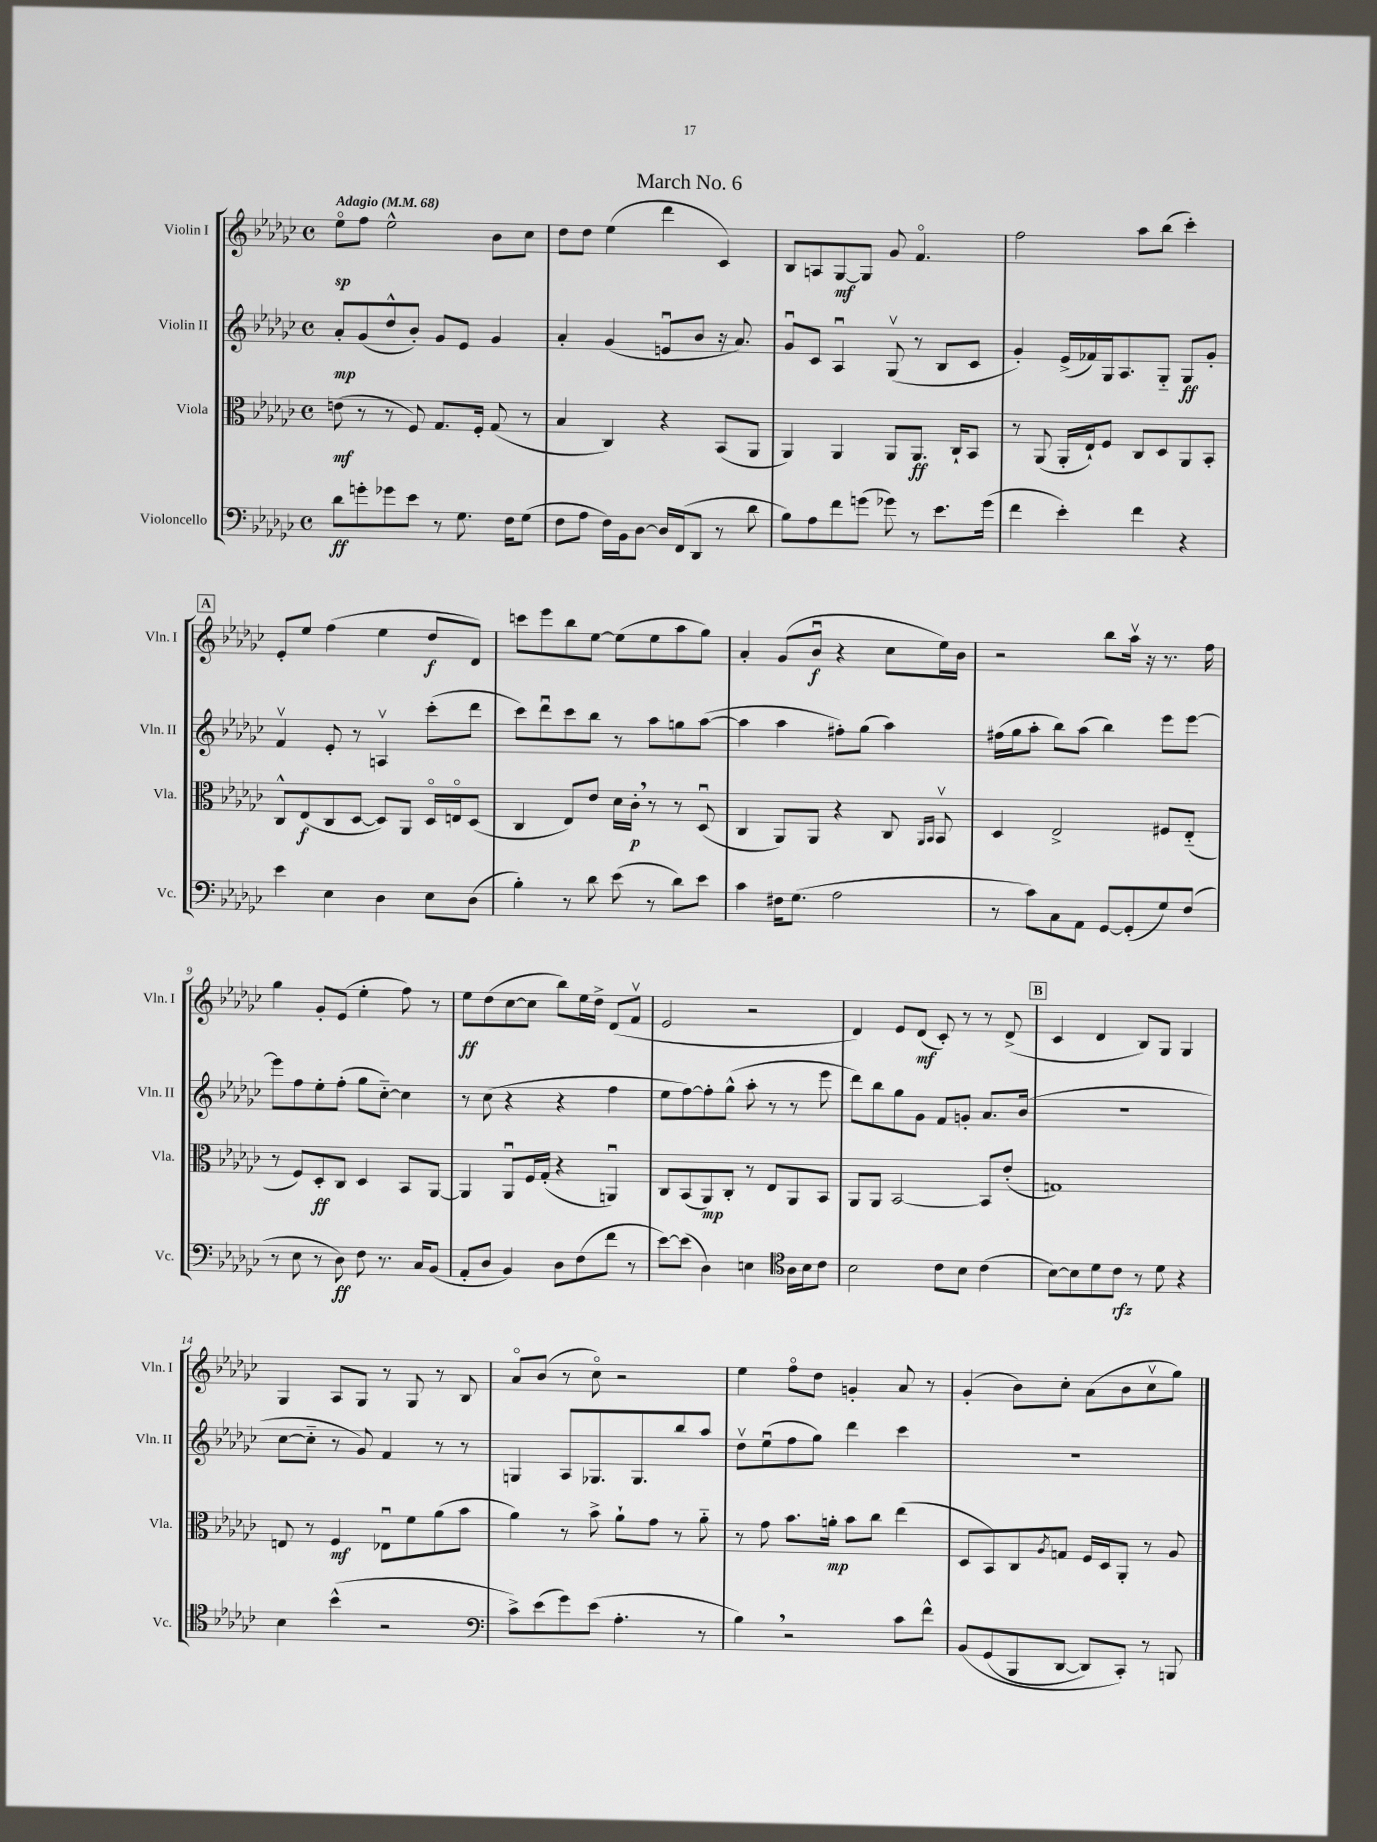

**kern	**dynam	**kern	**dynam	**kern	**dynam	**kern	**dynam
*part4	*part4	*part3	*part3	*part2	*part2	*part1	*part1
*staff4	*staff4	*staff3	*staff3	*staff2	*staff2	*staff1	*staff1
*I"Violoncello	*	*I"Viola	*	*I"Violin II	*	*I"Violin I	*
*I'Vc.	*	*I'Vla.	*	*I'Vln. II	*	*I'Vln. I	*
*clefF4	*	*clefC3	*	*clefG2	*	*clefG2	*
*k[b-e-a-d-g-c-]	*	*k[b-e-a-d-g-c-]	*	*k[b-e-a-d-g-c-]	*	*k[b-e-a-d-g-c-]	*
*M4/4	*	*M4/4	*	*M4/4	*	*M4/4	*
*met(c)	*	*met(c)	*	*met(c)	*	*met(c)	*
*MM68	*	*MM68	*	*MM68	*	*MM68	*
=1	=1	=1	=1	=1	=1	=1	=1
!	!	!	!	!	!	!LO:TX:a:B:t=Adagio	!
8d-\L	ff	(8en\	mf	8a-'/L	mp	8ee-\L	sp
8gn'\	.	8r	.	(8g-/	.	8ff\J	.
8g-X\	.	8r	.	8dd-^^/	.	2ee-^^\	.
8e-\J	.	8F/)	.	8b-'/J)	.	.	.
8r	.	8.G-/L	.	8g-/L	.	.	.
8.G-\	.	.	.	8e-/J	.	.	.
.	.	16F'/Jk	.	.	.	.	.
.	.	(8G-/	.	4g-/	.	8b-\L	.
16F\KL	.	.	.	.	.	.	.
(8G-\J	.	8r	.	.	.	8cc-\J	.
=2	=2	=2	=2	=2	=2	=2	=2
8F\L	.	4B-/	.	4a-'/	.	8dd-\L	.
8A-\J	.	.	.	.	.	8dd-\J	.
16F\LL)	.	4C-/)	.	(4g-/	.	(4ee-\	.
16BB-\J	.	.	.	.	.	.	.
[8D-\J	.	.	.	.	.	.	.
16D-/LL]	.	4r	.	8enu/L	.	4ddd-\	.
(16FF/J	.	.	.	.	.	.	.
8DD-/J	.	.	.	8b-/J	.	.	.
8r	.	(8BB-/L	.	16r	.	4c-/)	.
.	.	.	.	8.a-/)	.	.	.
8d-\	.	8AA-/J	.	.	.	.	.
=3	=3	=3	=3	=3	=3	=3	=3
8B-\L)	.	4AA-/)	.	8g-u/L	.	8B-/L	.
8A-\	.	.	.	8c-/J	.	8An/	.
8f\	.	4AA-/	.	4A-u/	.	[8G-/	mf
(8gn\J	.	.	.	.	.	8G-/J]	.
8g-X\)	.	8AA-/L	.	(8G-v/	.	8g-/	.
8r	.	8.AA-/J	ff	8r	.	4.f/	.
8.e-\L	.	.	.	8B-/L	.	.	.
.	.	16C-`/KL	.	.	.	.	.
.	.	8BB-/J	.	8c-/J	.	.	.
(16g-\Jk	.	.	.	.	.	.	.
=4	=4	=4	=4	=4	=4	=4	=4
4f\	.	8r	.	4g-'/)	.	2ff\	.
.	.	(8AA-/	.	.	.	.	.
4e-'\)	.	16AA-'/LL	.	(16e-^/LL	.	.	.
.	.	16E-`/J)	.	16f-X/)	.	.	.
.	.	8F/J	.	16G-/J	.	.	.
.	.	.	.	8.A-/	.	.	.
4f\	.	8C-/L	.	.	.	8aa-\L	.
.	.	8D-/	.	8G-/J	.	(8bb-\J	.
4r	.	8AA-/	.	8G-/L	ff	4ccc-'\)	.
.	.	8BB-'/J	.	8g-'/J	.	.	.
!!LO:LB:g=z
!!LO:REH:place=s1:t=A
=5	=5	=5	=5	=5	=5	=5	=5
4e-\	.	8C-^^/L	.	4fv/	.	8e-'/L	.
.	.	(8E-/	f	.	.	8ee-/J	.
4E-\	.	8C-/	.	8e-'/	.	(4ff\	.
.	.	[8D-/J	.	8r	.	.	.
4D-\	.	8D-/L])	.	4Anv/	.	4ee-\	.
.	.	8AA-/J	.	.	.	.	.
8E-\L	.	16D-/LL	.	(8ccc-'\L	.	8dd-/L	f
.	.	16En/J	.	.	.	.	.
(8D-\J	.	(8D-/J	.	8ddd-\J	.	8d-/J)	.
=6	=6	=6	=6	=6	=6	=6	=6
4B-'\)	.	4C-/	.	8ccc-\L)	.	8cccn\L	.
.	.	.	.	8ddd-u\	.	8eee-\	.
8r	.	8E-/L)	.	8ccc-\	.	8bb-\	.
8d-\	.	8e-/J	.	8bb-\J	.	[8ee-\J	.
(8e-\	.	16d-\LL	.	8r	.	(8ee-\L]	.
.	.	16c-',\JJ	p	.	.	.	.
8r	.	8r	.	8aa-\L	.	8ee-\	.
8d-\L)	.	8r	.	8ggn\	.	8aa-\	.
8e-\J	.	(8D-u/	.	([8aa-\J	.	8gg-\J)	.
=7	=7	=7	=7	=7	=7	=7	=7
4c-\	.	4C-/	.	4aa-\]	.	4a-'/	.
16F#X\KL	.	8AA-/L)	.	4aa-\	.	(8g-/L	.
(8.G-\J	.	.	.	.	.	.	.
.	.	8AA-/J	.	.	.	8b-u/J	f
2A-\	.	4r	.	8ff#X'\L)	.	4r	.
.	.	.	.	(8gg-\J	.	.	.
.	.	8C-/	.	4aa-\)	.	8cc-\L	.
.	.	16qqAA-/LL	.	.	.	.	.
.	.	16qqBB-/JJ	.	.	.	.	.
.	.	8BB-v/	.	.	.	16ee-\L)	.
.	.	.	.	.	.	16b-\JJ	.
=8	=8	=8	=8	=8	=8	=8	=8
8r	.	4D-/	.	(16ff#X\LL	.	2r	.
.	.	.	.	16gg-\J	.	.	.
8c-\L)	.	.	.	8aa-'\J	.	.	.
8C-\	.	2E-^/	.	8bb-\L)	.	.	.
8AA-\J	.	.	.	(8aa-\J	.	.	.
[8GG-/L	.	.	.	4bb-\)	.	8bb-\L	.
(8GG-'/]	.	.	.	.	.	16aa-v\Jk	.
.	.	.	.	.	.	16r	.
8G-/)	.	8F#X/L	.	8eee-\L	.	8.r	.
(8F/J	.	(8E-/J	.	[8eee-\J	.	.	.
.	.	.	.	.	.	16ff\	.
!!LO:LB:g=z
=9	=9	=9	=9	=9	=9	=9	=9
8r	.	8r	.	8eee-\L]	.	4gg-\	.
8E-\	.	8F/L)	.	8ff\	.	.	.
8r	.	8D-'/	ff	8ee-'\	.	8g-'/L	.
8D-\)	ff	8C-/J	.	(8ff'\J	.	(8e-/J	.
8F\	.	4D-/	.	8gg-\L	.	4ee-'\	.
8.r	.	.	.	[8cc-\J)	.	.	.
.	.	8BB-/L	.	4cc-\]	.	8ff\)	.
16C-/KL	.	.	.	.	.	.	.
(8BB-/J	.	[8AA-/J	.	.	.	8r	.
=10	=10	=10	=10	=10	=10	=10	=10
8AA-'/L	.	4AA-/]	.	8r	.	8ee-\L	ff
8D-/J	.	.	.	(8cc-\	.	(8dd-\	.
4BB-/)	.	8AA-u/L	.	4r	.	[8cc-\	.
.	.	16F/L	.	.	.	8cc-\J]	.
.	.	(16G-'/JJ	.	.	.	.	.
8D-\L	.	4r	.	4r	.	8bb-\L)	.
(8F\	.	.	.	.	.	16ee-\L	.
.	.	.	.	.	.	16dd-^\JJ	.
8f\J	.	4AAnu/)	.	4ff\	.	(8d-/L	.
8r	.	.	.	.	.	8fv/J	.
=11	=11	=11	=11	=11	=11	=11	=11
[8e-\L)	.	8C-/L	.	8ee-\L	.	2e-/	.
(8e-\J]	.	(8BB-/	.	[8ff\)	.	.	.
4D-\)	.	8AA-/)	mp	8ff'\]	.	.	.
.	.	8C-'/J	.	(8gg-^^\J	.	.	.
4En\	.	8r	.	8aa-'\	.	2r	.
.	.	8E-/L	.	8r	.	.	.
*clefC4	*	*	*	*	*	*	*
16A-\LL	.	8AA-/	.	8r	.	.	.
16B-\J	.	.	.	.	.	.	.
8c-\J	.	8BB-/J	.	8eee-\	.	.	.
=12	=12	=12	=12	=12	=12	=12	=12
2B-\	.	8AA-/L	.	8ddd-\L)	.	4d-/)	.
.	.	8AA-/J	.	8bb-\	.	.	.
.	.	[2BB-/	.	8gg-\	.	8e-/L	.
.	.	.	.	8g-\J	.	(8d-/J	mf
8c-\L	.	.	.	8f/L	.	8c-'/)	.
8B-\J	.	.	.	8gn'/J	.	8r	.
(4c-\	.	8BB-/L]	.	8.a-/L	.	8r	.
.	.	(8e-'/J	.	.	.	(8d-^/	.
.	.	.	.	(16b-/Jk	.	.	.
!!LO:REH:place=s1:t=B
=13	=13	=13	=13	=13	=13	=13	=13
[8B-\L)	.	1Gn)	.	1r	.	4c-/	.
8B-\]	.	.	.	.	.	.	.
8d-\	.	.	.	.	.	4d-/	.
8c-\J	rfz	.	.	.	.	.	.
8r	.	.	.	.	.	8B-/L)	.
8d-\	.	.	.	.	.	8G-/J	.
4r	.	.	.	.	.	4G-/	.
!!LO:LB:g=z
=14	=14	=14	=14	=14	=14	=14	=14
4B-\	.	8En/	.	[8cc-\L	.	4G-/	.
.	.	8r	.	8cc-\J]	.	.	.
(4b-^^\	.	4F/	mf	8r	.	8A-/L	.
.	.	.	.	8g-/)	.	8G-/J	.
2r	.	8E-Xu\L	.	4f/	.	8r	.
.	.	8f\	.	.	.	8G-/	.
.	.	(8a-\	.	8r	.	8r	.
.	.	8b-\J	.	8r	.	8B-/	.
=15	=15	=15	=15	=15	=15	=15	=15
*clefF4	*	*	*	*	*	*	*
8c-^\L)	.	4a-\)	.	4Gn/	.	8a-/L	.
(8e-\	.	.	.	.	.	(8b-/J	.
8g-\)	.	8r	.	8A-/L	.	8r	.
(8e-\J	.	8b-^\	.	8.G-X/	.	8cc-\)	.
4.A-'\	.	8a-`\L	.	.	.	2r	.
.	.	.	.	8.G-/	.	.	.
.	.	8g-\J	.	.	.	.	.
.	.	8r	.	8bb-/	.	.	.
8r	.	8a-\	.	8aa-/J	.	.	.
=16	=16	=16	=16	=16	=16	=16	=16
4B-,\)	.	8r	.	8dd-v\L	.	4ee-\	.
.	.	8g-\	.	(8ee-u\	.	.	.
2r	.	8.b-\L	.	8ff\	.	8ff\L	.
.	.	.	.	8gg-\J)	.	8dd-\J	.
.	.	16an'\Jk	mp	.	.	.	.
.	.	8b-\L	.	4ddd-\	.	4gn'/	.
.	.	8cc-\J	.	.	.	.	.
8c-\L	.	(4ee-\	.	4ccc-\	.	8a-/	.
8f^^\J	.	.	.	.	.	8r	.
=17	=17	=17	=17	=17	=17	=17	=17
(8BB-/L	.	8D-/L	.	1r	.	(4g-'/	.
(8GG-/	.	8BB-/)	.	.	.	.	.
8BBB-/	.	8C-/	.	.	.	8b-\L)	.
.	.	8qA-/	.	.	.	.	.
[8DD-/J	.	8Gn/J	.	.	.	8cc-'\J	.
8DD-/L])	.	16F/LL	.	.	.	(8a-\L	.
.	.	16D-/J	.	.	.	.	.
8CC-'/J)	.	8AA-'/J	.	.	.	8b-\	.
8r	.	8r	.	.	.	8cc-v\	.
8BBBn/	.	8A-/	.	.	.	8gg-\J)	.
==	==	==	==	==	==	==	==
*-	*-	*-	*-	*-	*-	*-	*-
